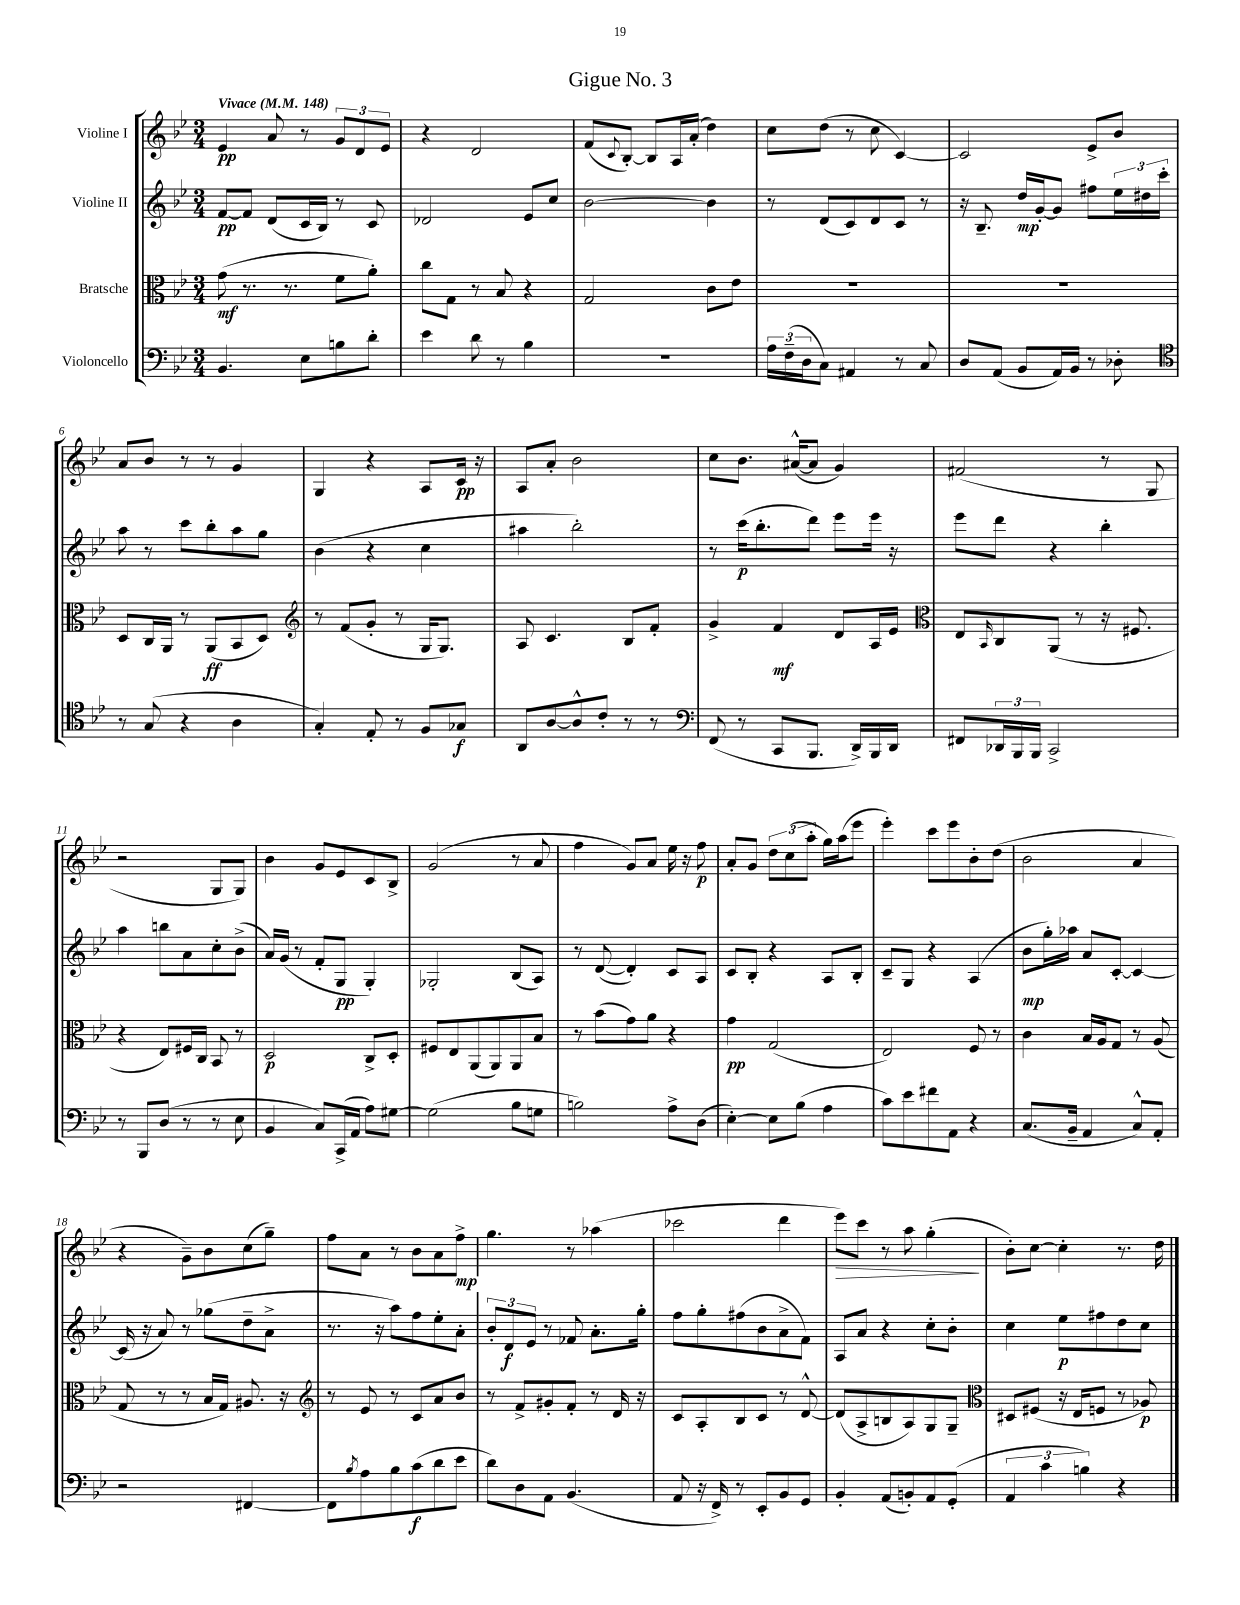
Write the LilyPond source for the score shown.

\header { title = "Gigue No. 3" }
<<
\new StaffGroup <<
\new Staff = "s0" \with { instrumentName = "Violine I" } {
    \clef treble \key bes \major \numericTimeSignature \time 3/4 \tempo "Vivace" 4 = 148
    ees'4\pp a'8 r8 \tuplet 3/2 { g'8 d'8 ees'8 } |
    r4 d'2 |
    f'8( \appoggiatura { c'8 } bes8~-.) bes8 a16 a'16-.( d''4) |
    c''8 d''8( r8 c''8 c'4~) |
    c'2 ees'8-> bes'8 |
    a'8 bes'8 r8 r8 g'4 |
    g4 r4 a8 c'16\pp r16 |
    a8 a'8-. bes'2 |
    c''8 bes'8. ais'16~-^( ais'8 g'4) |
    fis'2( r8 g8 |
    r2 g8 g8) |
    bes'4 g'8 ees'8 c'8 bes8-> |
    g'2( r8 a'8 |
    f''4 g'8) a'8 ees''16 r16 f''8\p |
    a'8-. g'8 \tuplet 3/2 { d''8 c''8( a''8-. } g''16) a''16( ees'''8 |
    ees'''4-.) c'''8 ees'''8 bes'8-. d''8( |
    bes'2 a'4 |
    r4 g'8--) bes'8 c''8( g''8--) |
    f''8 a'8 r8 bes'8 a'8 f''8->\mp |
    g''4. r8 aes''4( |
    ces'''2 d'''4 |
    ees'''8\>) c'''8 r8 a''8 g''4-.\!( |
    bes'8-.) c''8~ c''4-. r8. d''16 \bar "|." |
}
\new Staff = "s1" \with { instrumentName = "Violine II" } {
    \clef treble \key bes \major \numericTimeSignature \time 3/4
    f'8~\pp f'8 d'8( c'16 bes16) r8 c'8 |
    des'2 ees'8 c''8 |
    bes'2~ bes'4 |
    r8 d'8( c'8) d'8 c'8 r8 |
    r16 bes8.-- d''16\mp g'16~-. g'8 fis''8 \tuplet 3/2 { ees''16 dis''16 c'''16-. } |
    a''8 r8 c'''8 bes''8-. a''8 g''8 |
    bes'4( r4 c''4 |
    ais''4 bes''2-.) |
    r8 c'''16\p( bes''8.-. d'''8) ees'''8 ees'''16 r16 |
    ees'''8 d'''8 r4 bes''4-. |
    a''4 b''8 a'8 c''8-. bes'8->( |
    a'16) g'16( r8 f'8-. g8\pp g4-.) |
    ges2-. bes8( a8) |
    r8 d'8~( d'4-.) c'8 a8 |
    c'8 bes8-. r4 a8 bes8-. |
    c'8-- g8 r4 a4( |
    bes'8\mp g''16-.) aes''16 a'8 c'8~-. c'4~ |
    c'16( r16 a'8) r8 ges''8( d''8-- a'8-> |
    r8. r16 a''8) f''8 ees''8-. a'8-. |
    \tuplet 3/2 { bes'8-. d'8\f ees'8 } r8 fes'8 a'8.-. g''16-. |
    f''8 g''8-. fis''8( bes'8 a'8-> f'8) |
    a8 a'8 r4 c''8-. bes'8-. |
    c''4 ees''8\p fis''8 d''8 c''8 \bar "|." |
}
\new Staff = "s2" \with { instrumentName = "Bratsche" } {
    \clef alto \key bes \major \numericTimeSignature \time 3/4
    g'8\mf( r8. r8. f'8 a'8-.) |
    c''8 g8 r8 bes8 r4 |
    g2 c'8 ees'8 |
    R2. |
    R2. |
    d8 c16 a,16 r8 a,8\ff( bes,8 d8) |
    \clef treble r8 f'8( g'8-. r8 g16 g8.) |
    a8 c'4. bes8 f'8-. |
    g'4-> f'4\mf d'8 a16 ees'16 |
    \clef alto ees8 \grace { bes,16 } c8 a,8( r8 r16 fis8. |
    r4 ees8) fis16 c16 bes,8 r8 |
    d2\p c8-> d8-. |
    fis8 ees8 a,8( a,8) a,8 bes8 |
    r8 bes'8( g'8) a'8 r4 |
    g'4\pp g2( |
    ees2) f8 r8 |
    c'4 bes16 a16 g8 r8 a8( |
    g8 r8 r8 bes16 g16) ais8. r16 |
    \clef treble r8 ees'8 r8 c'8 a'8 bes'8 |
    r8 f'8-> gis'8-. f'8-. r8 d'16 r16 |
    c'8 a8-. bes8 c'8 r8 d'8~-^ |
    d'8( a8-> b8 a8) g8 g8-- |
    \clef alto dis8 fis8( r16 ees16 f8 r8 aes8\p) \bar "|." |
}
\new Staff = "s3" \with { instrumentName = "Violoncello" } {
    \clef bass \key bes \major \numericTimeSignature \time 3/4
    bes,4. ees8 b8 d'8-. |
    ees'4 d'8 r8 bes4 |
    R2. |
    \tuplet 3/2 { a16 f16--( d16 } c8) ais,4 r8 c8 |
    d8 a,8( bes,8 a,16) bes,16 r8 des8-. |
    \clef tenor r8 g8( r4 a4 |
    g4-.) ees8-. r8 f8 ges8\f |
    a,8 a8~ a8-^ c'8-. r8 r8 |
    \clef bass f,8( r8 c,8 bes,,8. d,16->) bes,,16 d,16 |
    fis,8 \tuplet 3/2 { des,16 bes,,16 bes,,16 } c,2-> |
    r8 bes,,8 d8( r8 r8 ees8 |
    bes,4 c8) c,16->( a,16 a8) gis8~ |
    gis2( bes8 g8 |
    b2) a8-> d8( |
    ees4~-.) ees8 bes8( a4 |
    c'8) ees'8 fis'8 a,8 r4 |
    c8.( bes,16-- a,4 c8-^) a,8-. |
    r2 fis,4~ |
    fis,8 \acciaccatura { bes8 } a8 bes8 c'8\f( d'8 ees'8 |
    d'8) d8 a,8 bes,4.( |
    a,8 r16 f,16->) r8 ees,8-. bes,8 g,8 |
    bes,4-. a,8( b,8-.) a,8 g,8-.( |
    \tuplet 3/2 { a,4 c'4 b4) } r4 \bar "|." |
}
>>
>>
